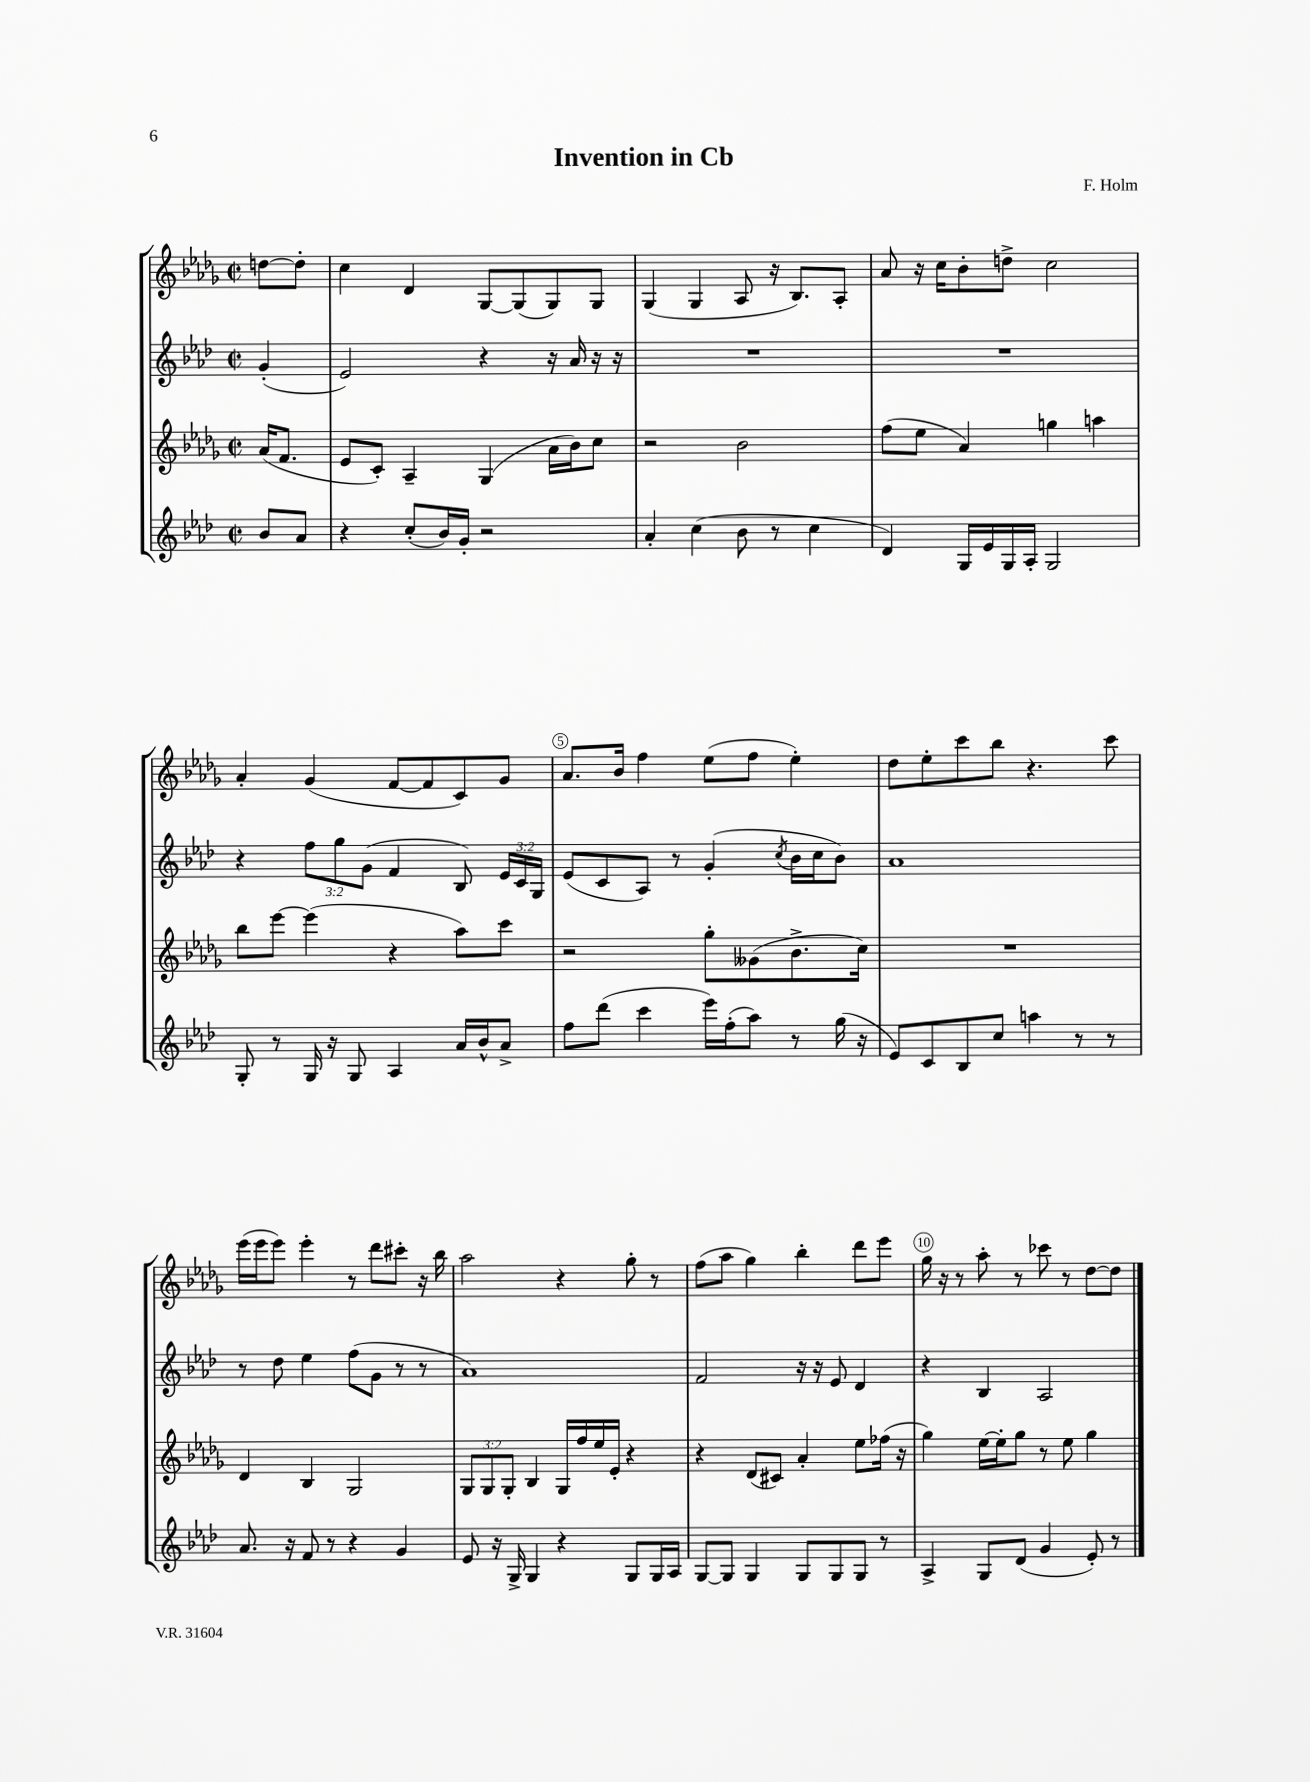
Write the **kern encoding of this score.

**kern	**kern	**kern	**kern
*part4	*part3	*part2	*part1
*staff4	*staff3	*staff2	*staff1
*clefG2	*clefG2	*clefG2	*clefG2
*k[b-e-a-d-]	*k[b-e-a-d-g-]	*k[b-e-a-d-]	*k[b-e-a-d-g-]
*M2/2	*M2/2	*M2/2	*M2/2
*met(c|)	*met(c|)	*met(c|)	*met(c|)
=	=	=	=
8b-/L	(16a-/KL	(4g'/	[8ddn\L
.	8.f/J	.	.
8a-/J	.	.	8dd'\J]
=1	=1	=1	=1
4r	8e-/L	2e-/)	4cc\
.	8c'/J)	.	.
(8cc'/L	4A-~/	.	4d-/
16b-/L)	.	.	.
16g'/JJ	.	.	.
2r	(4G-/	4r	[8G-/L
.	.	.	(8G-/]
.	16a-\LL	16r	8G-/)
.	16b-\J)	16a-/	.
.	8cc\J	16r	8G-/J
.	.	16r	.
=2	=2	=2	=2
4a-'/	2r	1r	(4G-/
(4cc\	.	.	4G-/
8b-\	2b-\	.	8A-/
8r	.	.	16r
.	.	.	8.B-/L)
4cc\	.	.	.
.	.	.	8A-'/J
=3	=3	=3	=3
4d-/)	(8ff\L	1r	8a-/
.	8ee-\J	.	16r
.	.	.	16cc\KL
16G/LL	4a-/)	.	8b-'\
16e-/	.	.	.
16G/	.	.	8ddn^\J
16A-'/JJ	.	.	.
2G/	4ggn\	.	2cc\
.	4aan\	.	.
!!LO:LB:g=z
=4	=4	=4	=4
8G'/	8bb-\L	4r	4a-'/
8r	[8eee-\J	.	.
16G/	(4eee-\]	12ff\L	(4g-/
16r	.	.	.
.	.	12gg\	.
8G/	.	.	.
.	.	(12g\J	.
4A-/	4r	4f/	[8f/L
.	.	.	8f/]
16a-/LL	8aa-\L)	8B-/)	8c/)
16b-^^/J	.	.	.
8a-^/J	8ccc\J	24e-/LL	8g-/J
.	.	24c/	.
.	.	24G/JJ	.
=5	=5	=5	=5
8ff\L	2r	(8e-/L	8.a-/L
(8ddd-\J	.	8c/	.
.	.	.	16b-/Jk
4ccc\	.	8A-/J)	4ff\
.	.	8r	.
16eee-\LL)	8gg-'\L	(4g'/	(8ee-\L
(16ff'\J	.	.	.
8aa-\J)	(8g--X\	.	8ff\J
.	.	8qcc/	.
8r	8.b-^\	16b-\LL	4ee-'\)
.	.	16cc\J	.
(16gg\	.	8b-\J)	.
16r	16cc\Jk)	.	.
=6	=6	=6	=6
8e-/L)	1r	1a-	8dd-\L
8c/	.	.	8ee-'\
8B-/	.	.	8ccc\
8cc/J	.	.	8bb-\J
4aan\	.	.	4.r
8r	.	.	.
8r	.	.	8ccc\
!!LO:LB:g=z
=7	=7	=7	=7
8.a-/	4d-/	8r	(16eee-\LL
.	.	.	16eee-\J
.	.	8dd-\	8eee-\J)
16r	.	.	.
8f/	4B-/	4ee-\	4eee-'\
8r	.	.	.
4r	2G-/	(8ff\L	8r
.	.	8g\J	8ddd-\L
4g/	.	8r	8ccc#X'\J
.	.	8r	16r
.	.	.	16bb-\
=8	=8	=8	=8
8e-/	12G-/L	1a-)	2aa-\
.	12G-/	.	.
16r	.	.	.
.	12G-'/J	.	.
16G^/	.	.	.
4G/	4B-/	.	.
4r	16G-/LL	.	4r
.	16ff/	.	.
.	16ee-/	.	.
.	16e-'/JJ	.	.
8G/L	4r	.	8gg-'\
16G/L	.	.	8r
16A-/JJ	.	.	.
=9	=9	=9	=9
[8G/L	4r	2f/	(8ff\L
8G/J]	.	.	8aa-\J
4G/	(8d-/L	.	4gg-\)
.	8c#X/J)	.	.
8G/L	4a-'/	16r	4bb-'\
.	.	16r	.
8G/	.	8e-/	.
8G/J	8ee-\L	4d-/	8ddd-\L
8r	(16ff-X\Jk	.	8eee-\J
.	16r	.	.
=10	=10	=10	=10
4A-^/	4gg-\)	4r	16gg-\
.	.	.	16r
.	.	.	8r
8G/L	[16ee-\LL	4B-/	8aa-'\
.	16ee-'\J]	.	.
(8d-/J	8gg-\J	.	8r
4g/	8r	2A-/	8ccc-X\
.	8ee-\	.	8r
8e-'/)	4gg-\	.	[8dd-\L
8r	.	.	8dd-\J]
==	==	==	==
*-	*-	*-	*-
